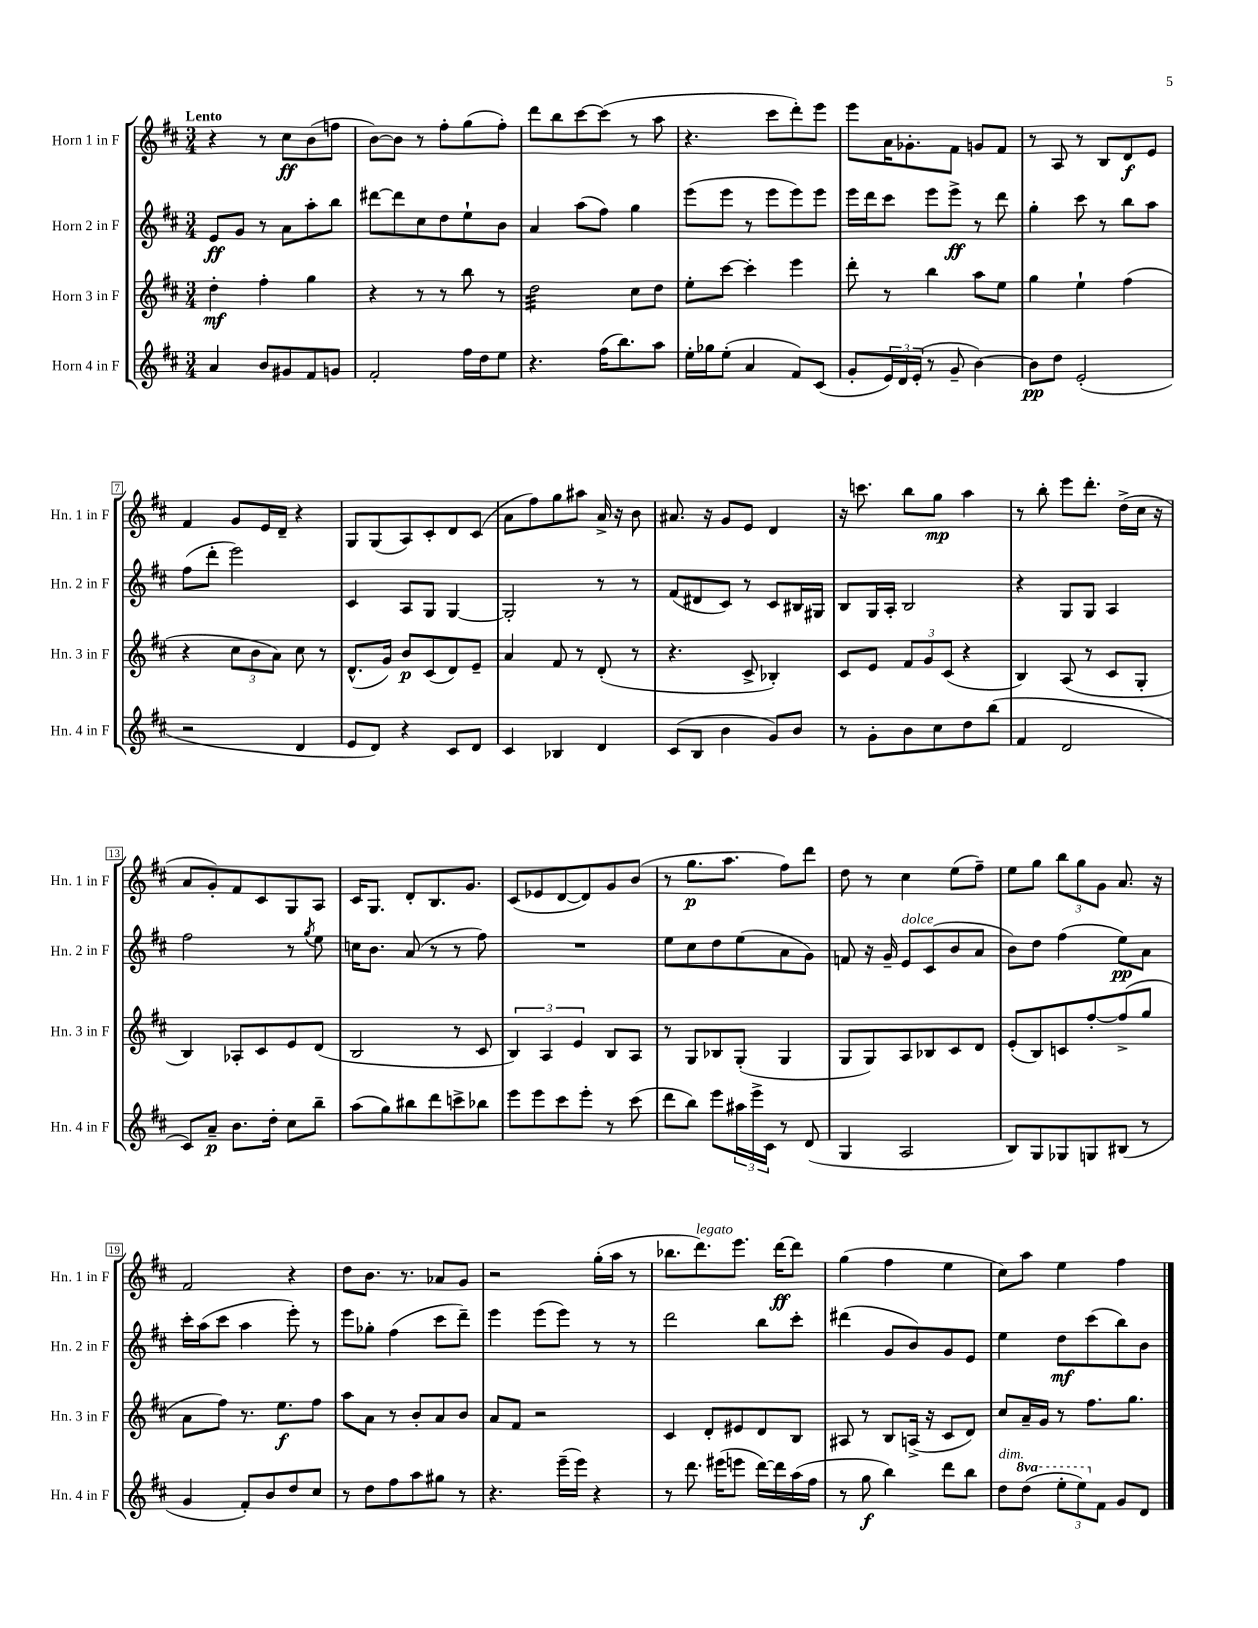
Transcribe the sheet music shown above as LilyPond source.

<<
\new StaffGroup <<
\new Staff = "s0" \with { instrumentName = "Horn 1 in F" shortInstrumentName = "Hn. 1 in F" } {
    \clef treble \key d \major \numericTimeSignature \time 3/4 \tempo "Lento"
    r4 r8 cis''8\ff b'8( f''8 |
    b'8~) b'8 r8 fis''8-. g''8( fis''8-.) |
    d'''8 b''8 cis'''8~ cis'''8( r8 a''8 |
    r4. cis'''8 d'''8-.) e'''8 |
    e'''8 a'16 ges'8.-. fis'8 g'8 fis'8 |
    r8 a8 r8 b8 d'8\f e'8 |
    fis'4 g'8 e'16 d'16-- r4 |
    g8 g8( a8) cis'8-. d'8 cis'8( |
    a'8 fis''8) g''8 ais''8 a'16-> r16 b'8 |
    ais'8. r16 g'8 e'8 d'4 |
    r16 c'''8. b''8 g''8\mp a''4 |
    r8 b''8-. e'''8 d'''8.-. d''16->( cis''16 r16 |
    a'8 g'8-.) fis'8 cis'8 g8 a8 |
    cis'16 g8. d'8-. b8. g'8. |
    cis'8( ees'8 d'8~ d'8) g'8 b'8( |
    r8 g''8.\p a''8. fis''8) d'''8 |
    d''8 r8 cis''4 e''8( fis''8--) |
    e''8 g''8 \tuplet 3/2 { b''8 g''8 g'8 } a'8. r16 |
    fis'2 r4 |
    d''8 b'8. r8. aes'8 g'8 |
    r2 g''16-.( a''16 r8 |
    bes''8. d'''8.^\markup { \italic "legato" }) e'''8. d'''16~\ff d'''8 |
    g''4( fis''4 e''4 |
    cis''8) a''8 e''4 fis''4 \bar "|." |
}
\new Staff = "s1" \with { instrumentName = "Horn 2 in F" shortInstrumentName = "Hn. 2 in F" } {
    \clef treble \key d \major \numericTimeSignature \time 3/4
    e'8\ff g'8 r8 a'8 a''8-. b''8 |
    dis'''8~ dis'''8 cis''8 d''8 e''8-! b'8 |
    a'4 a''8( fis''8) g''4 |
    e'''8( e'''8 r8 e'''8 e'''8) e'''8 |
    e'''16 d'''16 cis'''8 e'''8 e'''8->\ff r8 d'''8 |
    g''4-. cis'''8 r8 b''8 a''8 |
    fis''8( d'''8-. e'''2) |
    cis'4 a8 g8 g4~ |
    g2-. r8 r8 |
    fis'8( dis'8 cis'8) r8 cis'8 bis16 gis16 |
    b8 g16 a16-. b2 |
    r4 g8 g8 a4 |
    fis''2 r8 \acciaccatura { g''8 } e''8 |
    c''16 b'8. a'8( r8 r8 fis''8) |
    R2. |
    e''8 cis''8 d''8 e''8( a'8 g'8) |
    f'8 r16 g'16-- e'8^\markup { \italic "dolce" } cis'8( b'8 a'8 |
    b'8) d''8 fis''4( e''8\pp) a'8 |
    cis'''16-. a''16( cis'''8 a''4 e'''8-.) r8 |
    e'''8 ges''8-. fis''4( cis'''8 d'''8--) |
    e'''4 e'''8( e'''8) r8 r8 |
    d'''2 b''8 cis'''8-. |
    dis'''4( g'8 b'8) g'8 e'8 |
    e''4 d''8\mf cis'''8( b''8) b'8 \bar "|." |
}
\new Staff = "s2" \with { instrumentName = "Horn 3 in F" shortInstrumentName = "Hn. 3 in F" } {
    \clef treble \key d \major \numericTimeSignature \time 3/4
    d''4-.\mf fis''4-. g''4 |
    r4 r8 r8 b''8 r8 |
    d''2:32 cis''8 d''8 |
    e''8-. cis'''8~ cis'''4-. e'''4 |
    d'''8-. r8 b''4 a''8 e''8 |
    g''4 e''4-! fis''4( |
    r4 \tuplet 3/2 { cis''8 b'8 a'8) } cis''8 r8 |
    d'8.-^( g'16) b'8\p cis'8( d'8) e'8-- |
    a'4 fis'8 r8 d'8-.( r8 |
    r4. cis'8-> bes4-.) |
    cis'8 e'8 \tuplet 3/2 { fis'8 g'8 cis'8( } r4 |
    b4) a8( r8 cis'8 g8-. |
    b4) aes8-. cis'8 e'8 d'8( |
    b2 r8 cis'8 |
    \tuplet 3/2 { b4) a4 e'4 } b8 a8 |
    r8 g8 bes8 g8-.( g4 |
    g8 g8) a8 bes8 cis'8 d'8 |
    e'8-.( b8) c'8 fis''8~-. fis''8->( g''8 |
    a'8 fis''8) r8. e''8.\f fis''8 |
    a''8 a'8 r8 b'8-. a'8 b'8 |
    a'8 fis'8 r2 |
    cis'4 d'8-. eis'8 d'8 b8 |
    ais8 r8 b8 a16->( r16 cis'8 d'8) |
    cis''8 a'16-- g'16 r8 fis''8. g''8. \bar "|." |
}
\new Staff = "s3" \with { instrumentName = "Horn 4 in F" shortInstrumentName = "Hn. 4 in F" } {
    \clef treble \key d \major \numericTimeSignature \time 3/4 \set Staff.ottavationMarkups = #ottavation-simple-ordinals
    a'4 b'8 gis'8 fis'8 g'8 |
    fis'2-. fis''16 d''16 e''8 |
    r4. fis''16( b''8.) a''8 |
    e''16-. ges''16 e''8-.( a'4 fis'8) cis'8( |
    g'8-. \tuplet 3/2 { e'16) d'16 e'16-.( } r8 g'8-- b'4~) |
    b'8\pp d''8 e'2-.( |
    r2 d'4 |
    e'8 d'8) r4 cis'8 d'8 |
    cis'4 bes4 d'4 |
    cis'8( b8 b'4 g'8) b'8 |
    r8 g'8-. b'8 cis''8 d''8 b''8( |
    fis'4 d'2 |
    cis'8) a'8--\p b'8. d''16-. cis''8 b''8-- |
    a''8( g''8) bis''8 d'''8 c'''8-> bes''8 |
    e'''8 e'''8 cis'''8 e'''8-. r8 cis'''8( |
    d'''8 b''8) e'''8 \tuplet 3/2 { ais''16 e'''16-> cis'16 } r8 d'8( |
    g4 a2 |
    b8) g8 ges8 g8 bis8( r8 |
    g'4 fis'8-.) b'8 d''8 cis''8 |
    r8 d''8 fis''8 a''8 gis''8 r8 |
    r4. e'''16--( e'''16) r4 |
    r8 d'''8. eis'''16( e'''8 d'''16~) d'''16 a''16( fis''16 |
    r8 g''8\f b''4) d'''8 b''8 |
    d''8^\markup { \italic "dim." } \ottava #1 d'''8( \tuplet 3/2 { e'''8-. e'''8) \ottava #0 fis'8 } g'8 d'8 \bar "|." |
}
>>
>>
\layout { \context { \Score \override BarNumber.stencil = #(make-stencil-boxer 0.1 0.3 ly:text-interface::print) } }
